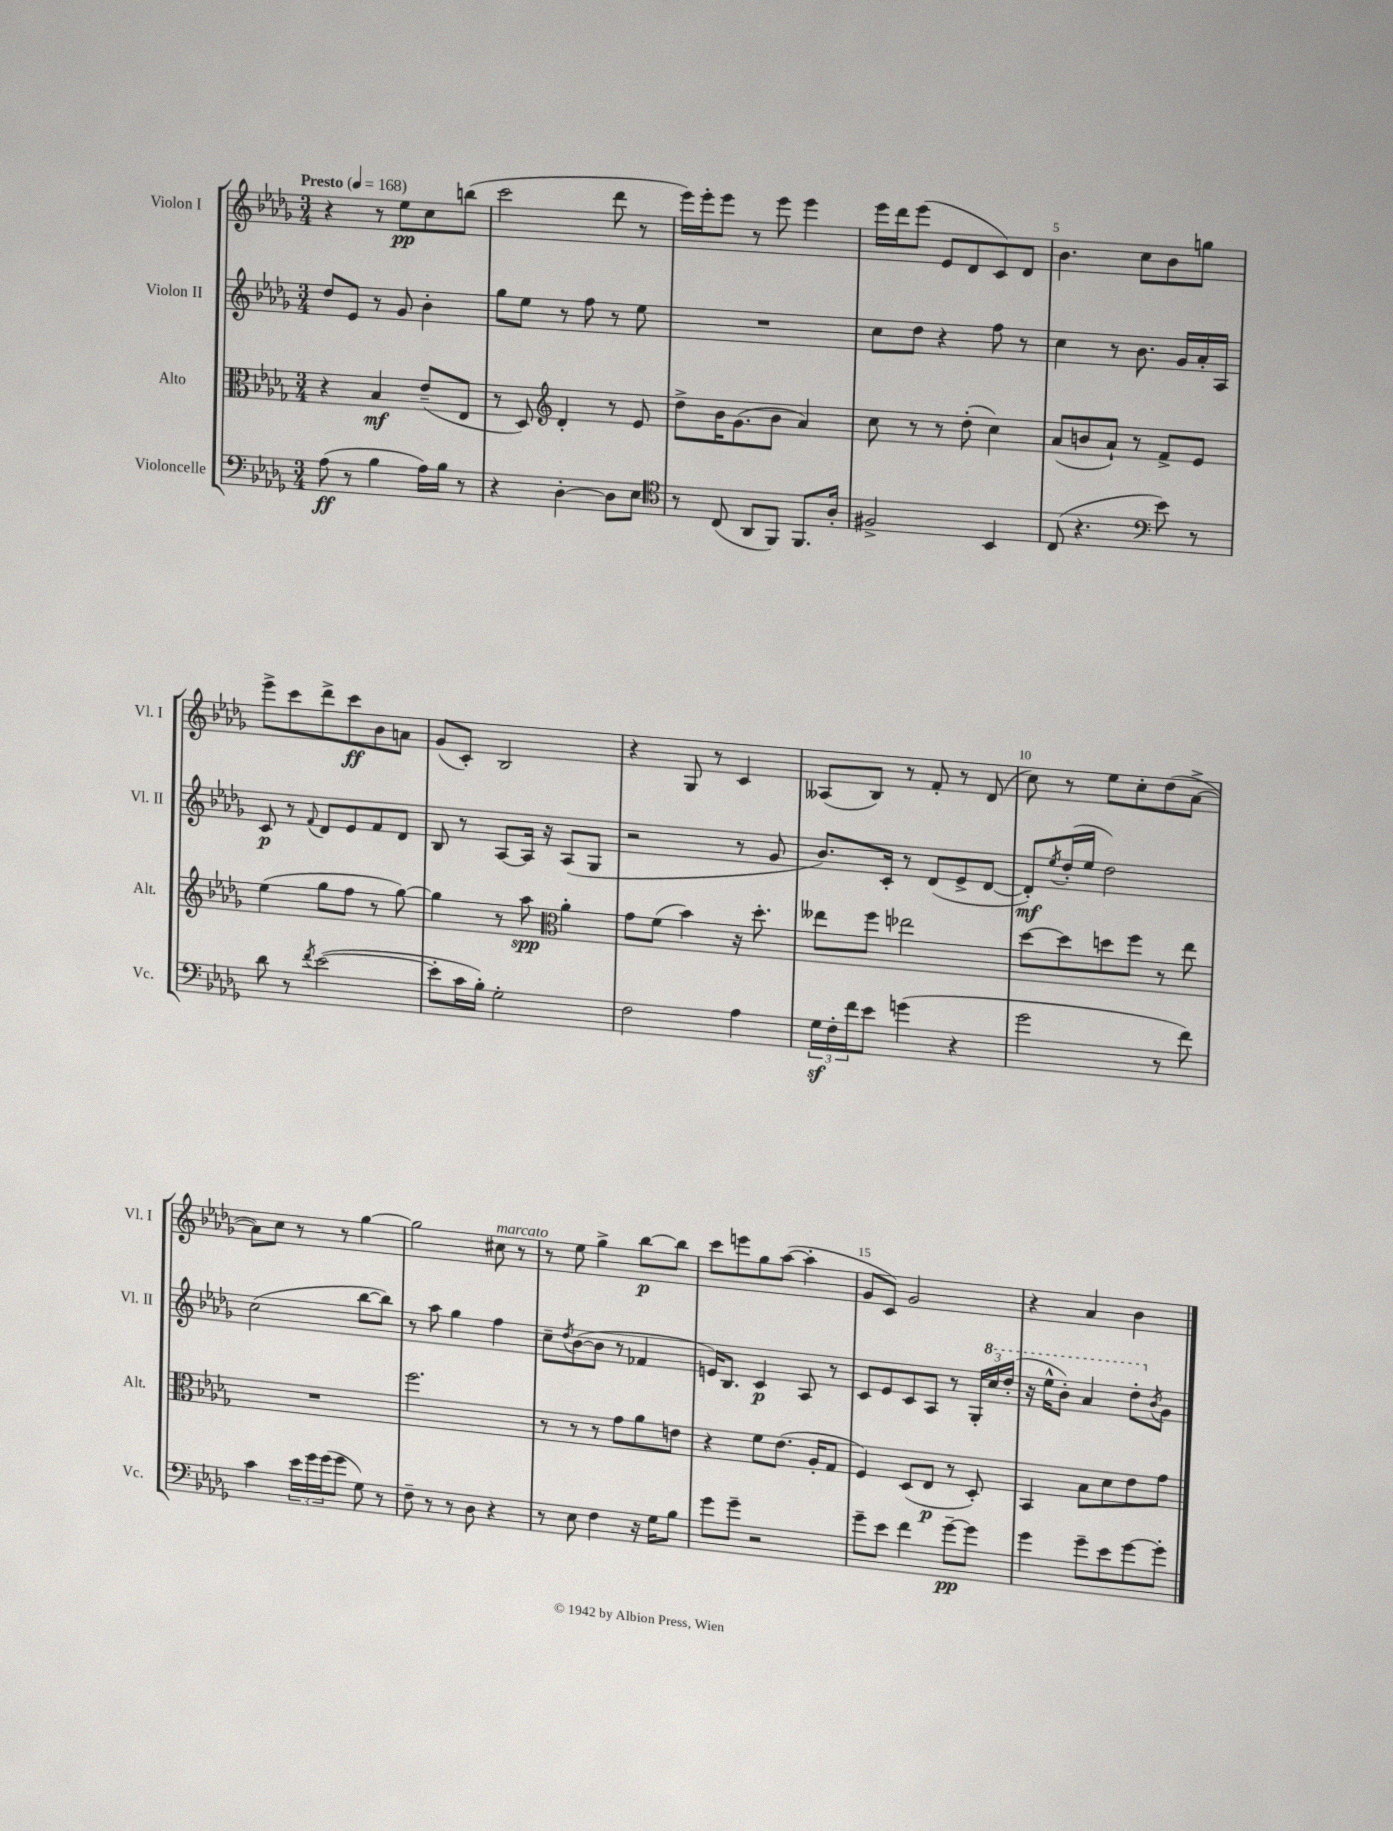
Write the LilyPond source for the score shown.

<<
\new StaffGroup <<
\new Staff = "s0" \with { instrumentName = "Violon I" shortInstrumentName = "Vl. I" } {
    \clef treble \key des \major \numericTimeSignature \time 3/4 \tempo "Presto" 4 = 168
    r4 r8 ees''8\pp c''8 b''8( |
    c'''2 des'''8 r8 |
    ees'''16) ees'''16-. ees'''8 r8 ees'''8 ees'''4 |
    ees'''16 des'''16 ees'''8( ees'8 des'8 c'8) des'8 |
    bes'4. c''8 bes'8 g''8 |
    ees'''8-> c'''8 des'''8-> c'''8\ff bes'8 a'8 |
    ges'8( c'8-.) bes2 |
    r4 ges8 r8 c'4 |
    aeses8( bes8) r8 f'8-. r8 des'8( |
    c''8) r8 ees''8 c''8-. des''8( aes'8~-> |
    aes'8) c''8 r8 r8 ges''4~ |
    ges''2 cis''8^\markup { \italic "marcato" } r8 |
    r8 ees''8 ges''4-> bes''8~\p bes''8 |
    c'''8 e'''8 ges''8 aes''8~( aes''4-. |
    ges'8 c'8) ges'2 |
    r4 aes'4 bes'4 \bar "|." |
}
\new Staff = "s1" \with { instrumentName = "Violon II" shortInstrumentName = "Vl. II" } {
    \clef treble \key des \major \numericTimeSignature \time 3/4
    des''8 ees'8 r8 ges'8 bes'4-. |
    ges''8 ees''8 r8 f''8 r8 ees''8 |
    R2. |
    c''8 des''8 r4 f''8 r8 |
    c''4 r8 bes'8. ges'16 aes'16-. aes16 |
    c'8\p r8 \appoggiatura { f'8 } des'8 ees'8 f'8 des'8 |
    bes8 r8 aes8~ aes16 r16 aes8( ges8 |
    r2 r8 ges'8 |
    bes'8.) c'16-. r8 des'8( ees'8-> des'8~ |
    des'8-.\mf) \acciaccatura { ees''8 } des''16-.( ees''16 des''2) |
    c''2( bes''8~ bes''8) |
    r8 aes''8 ges''4 f''4 |
    c''8-- \acciaccatura { des''8 } bes'8~( bes'8 r8 fes'4 |
    e'16) bes8. c'4\p aes8 r8 |
    c'8 ees'8 c'8 aes8 r8 \tuplet 3/2 { ges16-. \ottava #1 c'''16 des'''16-.( } |
    r16 ees'''16-^ bes''8-.) aes''4 des'''8-. \ottava #0 \acciaccatura { bes'8 } ges'8 \bar "|." |
}
\new Staff = "s2" \with { instrumentName = "Alto" shortInstrumentName = "Alt." } {
    \clef alto \key des \major \numericTimeSignature \time 3/4
    r4 bes4\mf ees'8--( ees8 |
    r8 des8) \clef treble des'4-. r8 ees'8 |
    des''8-> bes'16 ges'8.( bes'8 aes'4) |
    c''8 r8 r8 des''8-.( c''4) |
    aes'8( b'8 aes'8-!) r8 f'8-> ees'8 |
    ees''4( ges''8 f''8 r8 ges''8~) |
    ges''4 r8 aes''8\spp \clef alto aes'4-. |
    ges'8 f'8( bes'4) r16 des''8.-. |
    eeses''8 f''8 ees''2 |
    des''8~ des''8 d''8 f''8 r8 ees''8 |
    R2. |
    f''2. |
    r8 r8 r8 ges'8 aes'8 e'8 |
    r4 f'8 ees'8.( aes16-. ges8 |
    f4) des8( ees8\p r8 des8-.) |
    bes,4 bes8 des'8 ees'8 ges'8 \bar "|." |
}
\new Staff = "s3" \with { instrumentName = "Violoncelle" shortInstrumentName = "Vc." } {
    \clef bass \key des \major \numericTimeSignature \time 3/4
    aes8\ff( r8 bes4 aes16) bes16 r8 |
    r4 des4~-. des8 ees8 |
    \clef tenor r8 c8( aes,8 f,8) f,8. aes16-. |
    fis2-> bes,4 |
    c8( r4. \clef bass ees'8) r8 |
    des'8 r8 \acciaccatura { f'8 } ees'2~( |
    ees'8-. c'16 bes16-.) ges2-. |
    f2 aes4 |
    \tuplet 3/2 { ges16\sf f16-. f'16 } ees'8 g'4( r4 |
    ges'2 r8 f'8) |
    c'4 \tuplet 3/2 { ees'16 ges'16 ges'16( } ges'8 ges8) r8 |
    f8-- r8 r8 des8 r4 |
    r8 ees8 f4 r16 ges16 bes8 |
    ges'8 ges'8-- r2 |
    ges'8-- ees'8 f'4 ges'8~--\pp ges'8 |
    ges'4 ges'8-- ees'8 ges'8~ ges'8-. \bar "|." |
}
>>
>>
\layout { \context { \Score \override BarNumber.break-visibility = ##(#f #t #t) barNumberVisibility = #(every-nth-bar-number-visible 5) } }
